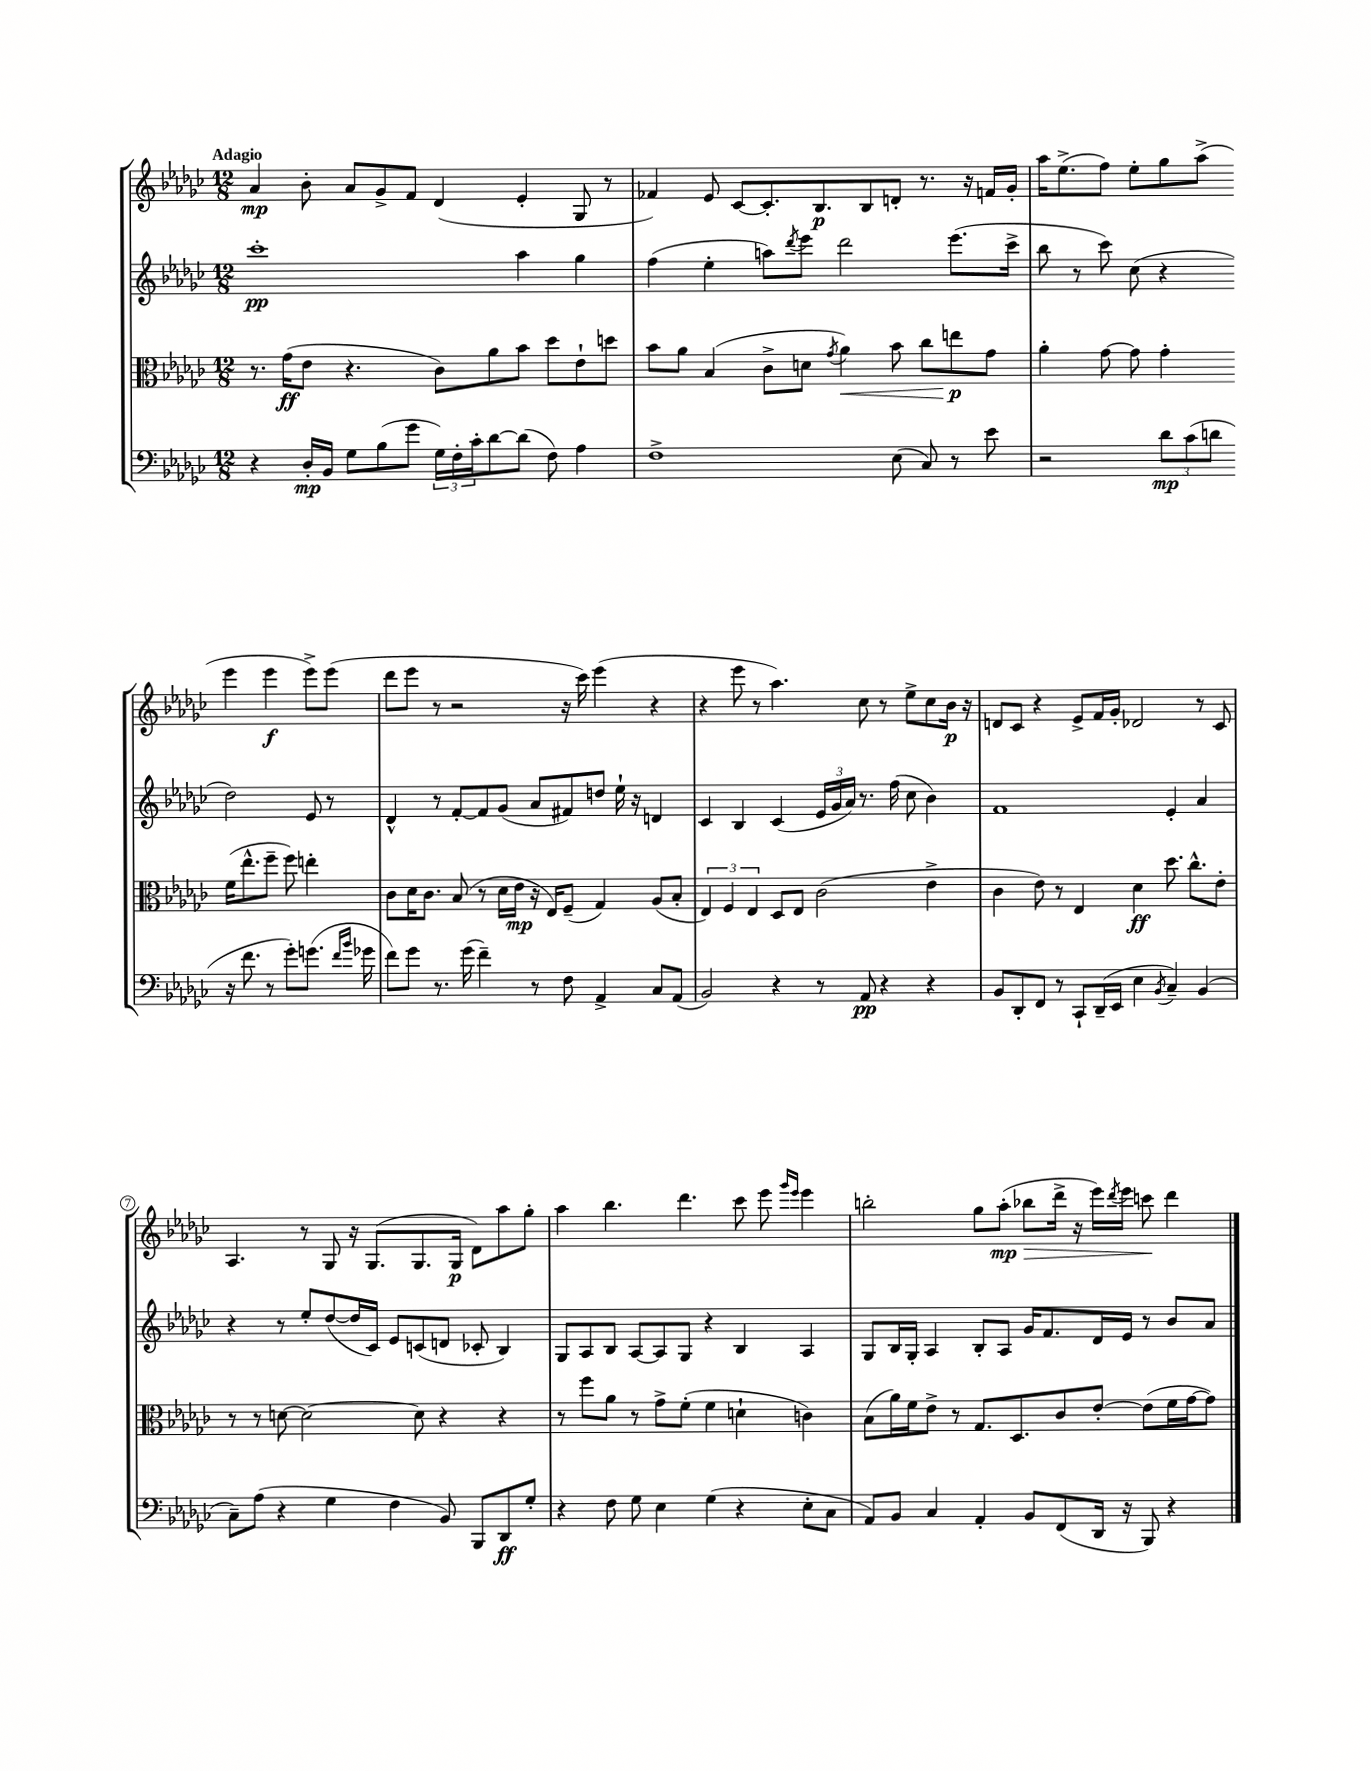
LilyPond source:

<<
\new StaffGroup <<
\new Staff = "s0" {
    \clef treble \key ges \major \numericTimeSignature \time 12/8 \tempo "Adagio"
    aes'4\mp bes'8-. aes'8 ges'8-> f'8 des'4( ees'4-. ges8 r8 |
    fes'4) ees'8 ces'8~ ces'8.-. bes8.\p bes8 d'8-. r8. r16 f'16 ges'16-. |
    aes''16 ees''8.->( f''8) ees''8-. ges''8 aes''8->( ees'''4 ees'''4\f ees'''8->) ees'''8( |
    des'''8 ees'''8 r8 r2 r16 ces'''16) ees'''4( r4 |
    r4 ees'''8 r8 aes''4.) ces''8 r8 ees''8-> ces''8 bes'16\p r16 |
    d'8 ces'8 r4 ees'8-> f'16 ges'16-. des'2 r8 ces'8 |
    aes4. r8 ges8 r16 ges8.( ges8. ges16\p des'8) aes''8 ges''8-. |
    aes''4 bes''4. des'''4. ces'''8 ees'''8 \grace { ges'''16 ees'''16 } ees'''4 |
    b''2-. ges''8 aes''8-.\mp\>( bes''8 des'''16-> r16 ees'''16) \acciaccatura { des'''8 } ees'''16 c'''8\! des'''4 \bar "|." |
}
\new Staff = "s1" {
    \clef treble \key ges \major \numericTimeSignature \time 12/8
    ces'''1-.\pp aes''4 ges''4 |
    f''4( ees''4-. a''8) \acciaccatura { des'''8 } ees'''8 des'''2 ees'''8.( ces'''16-> |
    bes''8 r8 ces'''8) ces''8( r4 des''2) ees'8 r8 |
    des'4-^ r8 f'8~-. f'8 ges'8( aes'8 fis'8) d''8 ees''16-! r16 d'4 |
    ces'4 bes4 ces'4( \tuplet 3/2 { ees'16 ges'16 aes'16) } r8. f''16( ces''8 bes'4) |
    f'1 ees'4-. aes'4 |
    r4 r8 ees''8-. des''8~( des''16 ces'16) ees'8 c'8( d'8 ces'8-. bes4) |
    ges8 aes8 bes8 aes8~ aes8 ges8 r4 bes4 aes4 |
    ges8 bes16 ges16-. aes4 bes8-. aes8 ges'16 f'8. des'16 ees'16 r8 bes'8 aes'8 \bar "|." |
}
\new Staff = "s2" {
    \clef alto \key ges \major \numericTimeSignature \time 12/8
    r8. ges'16\ff( ees'8 r4. ces'8) aes'8 bes'8 des''8 ees'8-! d''8 |
    bes'8 aes'8 bes4( ces'8-> d'8 \acciaccatura { ges'8 } aes'4\<) bes'8 ces''8 e''8\p\! ges'8 |
    aes'4-. ges'8~ ges'8 ges'4-. f'16( ees''8.-^ f''8-- f''8) e''4-. |
    ces'8 des'16 ces'8. bes8( r8 des'16 ees'16\mp r16 ees16) f8--( ges4) aes8( bes8-. |
    \tuplet 3/2 { ees4) f4 ees4 } des8 ees8 ces'2( ees'4-> |
    ces'4 ees'8) r8 ees4 des'4\ff des''8. ces''8.-^ ees'8-. |
    r8 r8 d'8~ d'2~ d'8 r4 r4 |
    r8 f''8 aes'8 r8 ges'8-> f'8-.( f'4 d'4-! c'4) |
    bes8( aes'16) f'16 ees'8-> r8 ges8. des8. ces'8 ees'8~-. ees'8( f'16 ges'16~ ges'8) \bar "|." |
}
\new Staff = "s3" {
    \clef bass \key ges \major \numericTimeSignature \time 12/8
    r4 des16-.\mp bes,16 ges8 bes8( ges'8 \tuplet 3/2 { ges16) f16-. ces'16-. } des'8~ des'8( f8) aes4 |
    f1-> ees8( ces8) r8 ees'8 |
    r2 \tuplet 3/2 { des'8\mp ces'8( d'8 } r16 f'8. r8 ges'8-.) g'8.( \grace { f'16 bes'16 } ges'16 |
    f'8) ges'8 r8. ges'16( f'4--) r8 f8 aes,4-> ces8 aes,8( |
    bes,2) r4 r8 aes,8\pp r4 r4 |
    bes,8 des,8-. f,8 r8 ces,8-! des,16--( ees,16 ees4 \acciaccatura { bes,8 } ces4--) bes,4( |
    ces8--) aes8( r4 ges4 f4 bes,8) bes,,8 des,8\ff ges8-. |
    r4 f8 ges8 ees4 ges4( r4 ees8-. ces8 |
    aes,8) bes,8 ces4 aes,4-. bes,8 f,8( des,16 r16 bes,,8) r4 \bar "|." |
}
>>
>>
\layout { \context { \Score \override BarNumber.stencil = #(make-stencil-circler 0.1 0.3 ly:text-interface::print) } }
